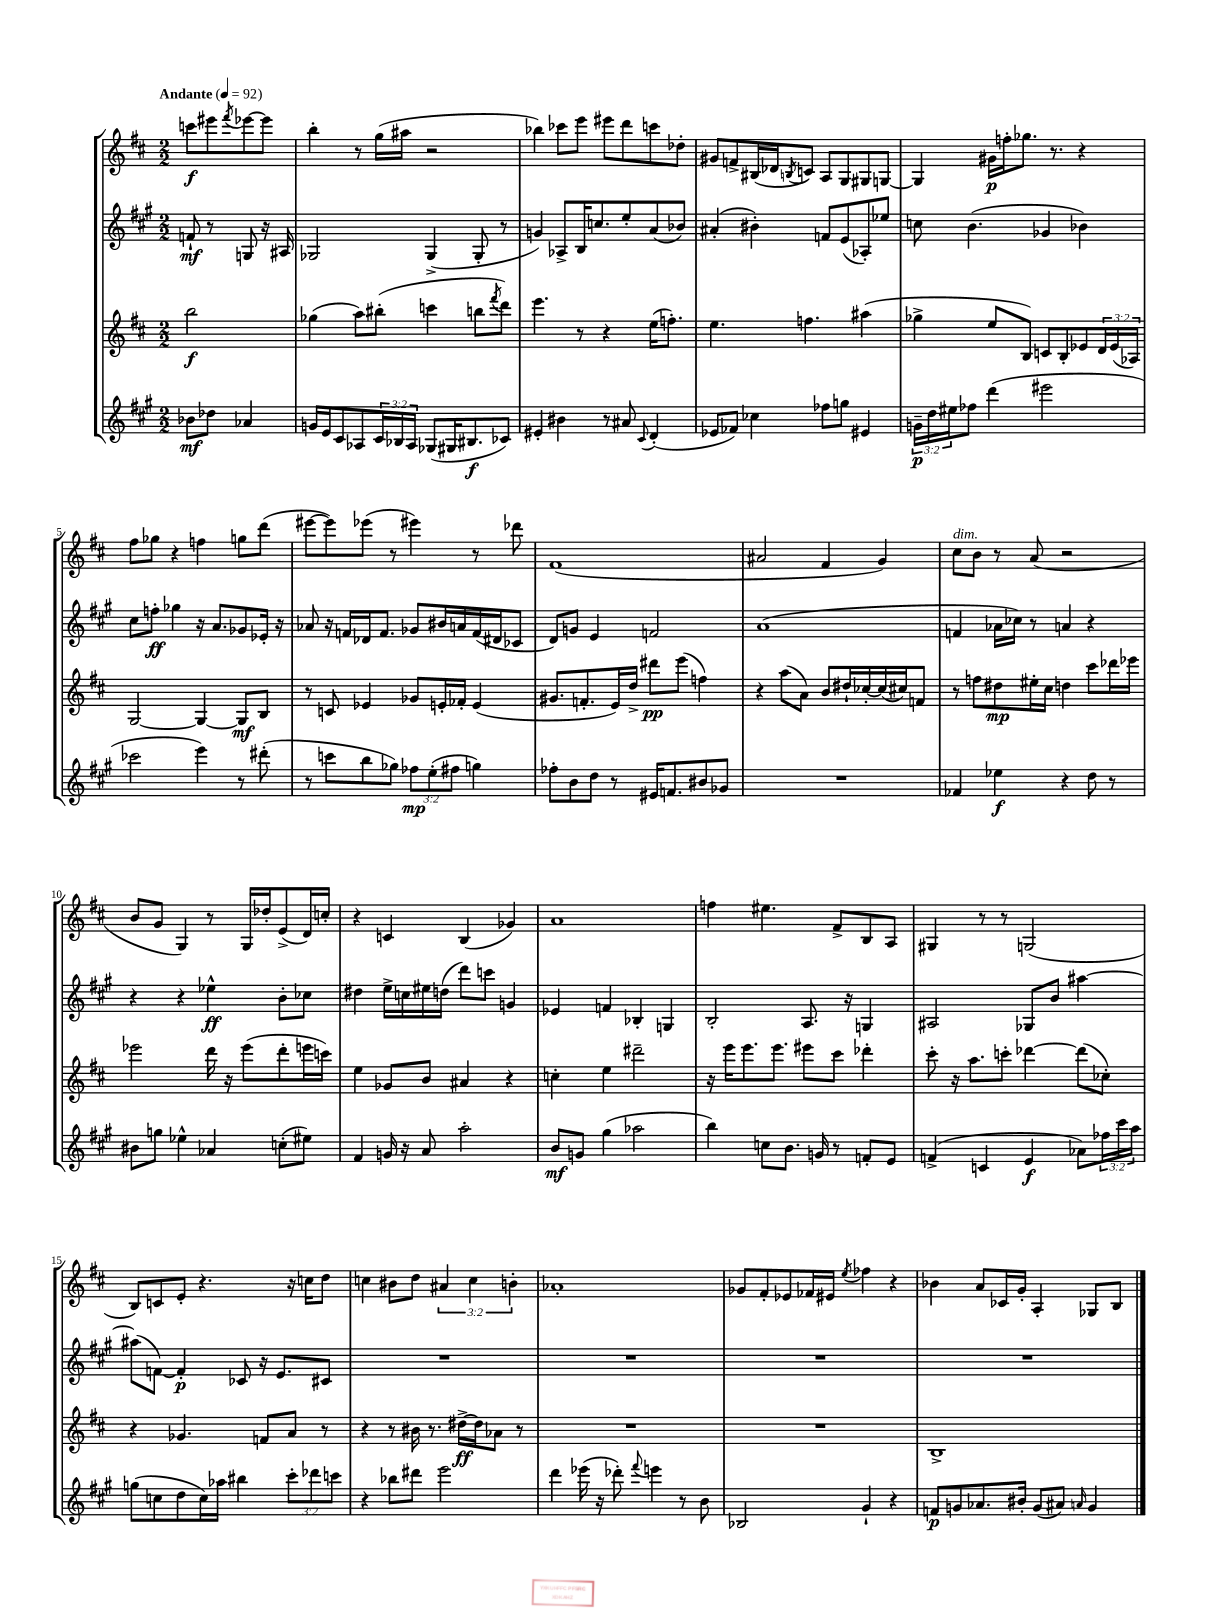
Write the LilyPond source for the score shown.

<<
\new StaffGroup <<
\new Staff = "s0" {
    \clef treble \key d \major \numericTimeSignature \time 2/2 \override Staff.TupletNumber.text = #tuplet-number::calc-fraction-text \partial 2 \tempo "Andante" 4 = 92
    c'''8\f eis'''8 \acciaccatura { fis'''8 } ees'''8~ ees'''8 |
    b''4-. r8 g''16( ais''16 r2 |
    bes''4) ces'''8 e'''8 eis'''8 d'''8 c'''8 des''8-. |
    gis'8 f'8-> bis16( des'16 \acciaccatura { b8 } c'8) a8 g8 gis8 g8~ |
    g4 gis'16\p f''16-. ges''8. r8. r4 |
    fis''8 ges''8 r4 f''4 g''8 d'''8( |
    eis'''8~ eis'''8) ees'''8( r8 eis'''4) r8 des'''8 |
    fis'1( |
    ais'2 fis'4 g'4) |
    cis''8^\markup { \italic "dim." } b'8 r8 a'8( r2 |
    b'8 g'8 g4) r8 g16 des''16-. e'8->( d'16) c''16-. |
    r4 c'4 b4( ges'4) |
    a'1 |
    f''4 eis''4. fis'8-> b8 a8 |
    gis4 r8 r8 g2( |
    b8) c'8 e'8-. r4. r16 c''16 d''8 |
    c''4 bis'8 d''8 \tuplet 3/2 { ais'4 c''4 b'4-. } |
    aes'1-. |
    ges'8 fis'8-. ees'8 fes'16 eis'16 \acciaccatura { e''8 } fes''4 r4 |
    bes'4 a'8 ces'16 g'16-. a4-. ges8 b8 \bar "|." |
}
\new Staff = "s1" {
    \clef treble \key a \major \numericTimeSignature \time 2/2 \partial 2
    f'8-!\mf r8 g8 r16 ais16 |
    ges2 ges4->( ges8-. r8 |
    g'4) aes8-> b16 c''8. e''8-. a'8( bes'8) |
    ais'4-.( bis'4-.) f'8 e'8( aes8-.) ees''8 |
    c''8 b'4.( ges'4 bes'4) |
    cis''8 f''8-.\ff ges''4 r16 a'8. ges'8 ees'16-. r16 |
    aes'8 r16 f'16 des'16 f'8. ges'8 bis'16 a'16 f'16( dis'16 ces'8 |
    d'8) g'8 e'4 f'2 |
    a'1( |
    f'4 aes'16 ces''16) r8 a'4 r4 |
    r4 r4 ees''4-^\ff b'8-. ces''8 |
    dis''4 e''16-> c''16 eis''16 d''16( d'''8) c'''8 g'4 |
    ees'4 f'4 bes4-. g4 |
    b2-. a8. r16 g4 |
    ais2 ges8 b'8 ais''4~ |
    ais''8( f'8~) f'4-.\p ces'8 r16 e'8. cis'8 |
    R1 |
    R1 |
    R1 |
    R1 \bar "|." |
}
\new Staff = "s2" {
    \clef treble \key d \major \numericTimeSignature \time 2/2 \override Staff.TupletNumber.text = #tuplet-number::calc-fraction-text \partial 2
    b''2\f |
    ges''4( a''8) bis''8-.( c'''4 b''8 \acciaccatura { fis'''8 } d'''8) |
    e'''4. r8 r4 e''16( f''8.-.) |
    e''4. f''4. ais''4( |
    ges''4-> e''8 b8) c'8 b8-. ees'8 \tuplet 3/2 { d'16 ees'16( aes16) } |
    g2~ g4~ g8\mf b8 |
    r8 c'8 ees'4 ges'8 e'16-. fes'16-. e'4( |
    gis'8. f'8.-. e'16) d''16-> dis'''8\pp e'''8( f''4) |
    r4 a''8( a'8) b'8 dis''16-! ces''16~-. ces''16( cis''16) f'8 |
    r8 f''8 dis''8\mp eis''16-. cis''16 d''4 cis'''8 des'''16 ees'''16 |
    ees'''2 d'''16 r16 ees'''8( d'''8-. e'''16 c'''16) |
    e''4 ges'8 b'8 ais'4 r4 |
    c''4-. e''4 dis'''2-- |
    r16 e'''16 e'''8. e'''8. eis'''8 cis'''8 des'''4-. |
    cis'''8-. r16 a''8. c'''8-. des'''4~ des'''8( ces''8-.) |
    r4 ges'4. f'8 a'8 r8 |
    r4 r8 bis'16 r8. dis''16~->\ff dis''16 aes'8 r8 |
    R1 |
    R1 |
    b1-> \bar "|." |
}
\new Staff = "s3" {
    \clef treble \key a \major \numericTimeSignature \time 2/2 \override Staff.TupletNumber.text = #tuplet-number::calc-fraction-text \partial 2
    bes'8\mf des''8 aes'4 |
    g'16 e'16 cis'8 aes8 \tuplet 3/2 { cis'16 bes16 aes16 } ges8( gis16 bis8.\f ces'8) |
    eis'4-. bis'4 r8 ais'8 \appoggiatura { cis'8 } d'4-.( |
    ees'8 fes'8) ces''4 fes''8 g''8 eis'4 |
    \tuplet 3/2 { g'16--\p d''16 eis''16 } fes''8 d'''4( eis'''2 |
    ces'''2 e'''4) r8 dis'''8-.( |
    r8 c'''8 b''8 ges''8) \tuplet 3/2 { fes''8\mp e''8-.( fis''8 } g''4) |
    fes''8-. b'8 d''8 r8 eis'16 f'8. bis'8 ges'8 |
    R1 |
    fes'4 ees''4\f r4 d''8 r8 |
    bis'8 g''8 ees''4-^ aes'4 c''8-.( eis''8) |
    fis'4 g'16 r16 a'8 a''2-. |
    b'8\mf g'8 gis''4( aes''2 |
    b''4) c''8 b'8. g'16 r8 f'8-. e'8 |
    f'4->( c'4 e'4\f aes'8) \tuplet 3/2 { fes''16 cis'''16 a''16 } |
    g''8( c''8 d''8 c''16) aes''16 bis''4 \tuplet 3/2 { cis'''8-. des'''8 c'''8 } |
    r4 bes''8 dis'''8 e'''2 |
    d'''4 ees'''16( r16 des'''8-.) \appoggiatura { fis'''8 } e'''4 r8 b'8 |
    bes2 gis'4-! r4 |
    f'8\p g'8 aes'8. bis'16-. g'8( ais'8) \grace { a'16 } g'4 \bar "|." |
}
>>
>>
